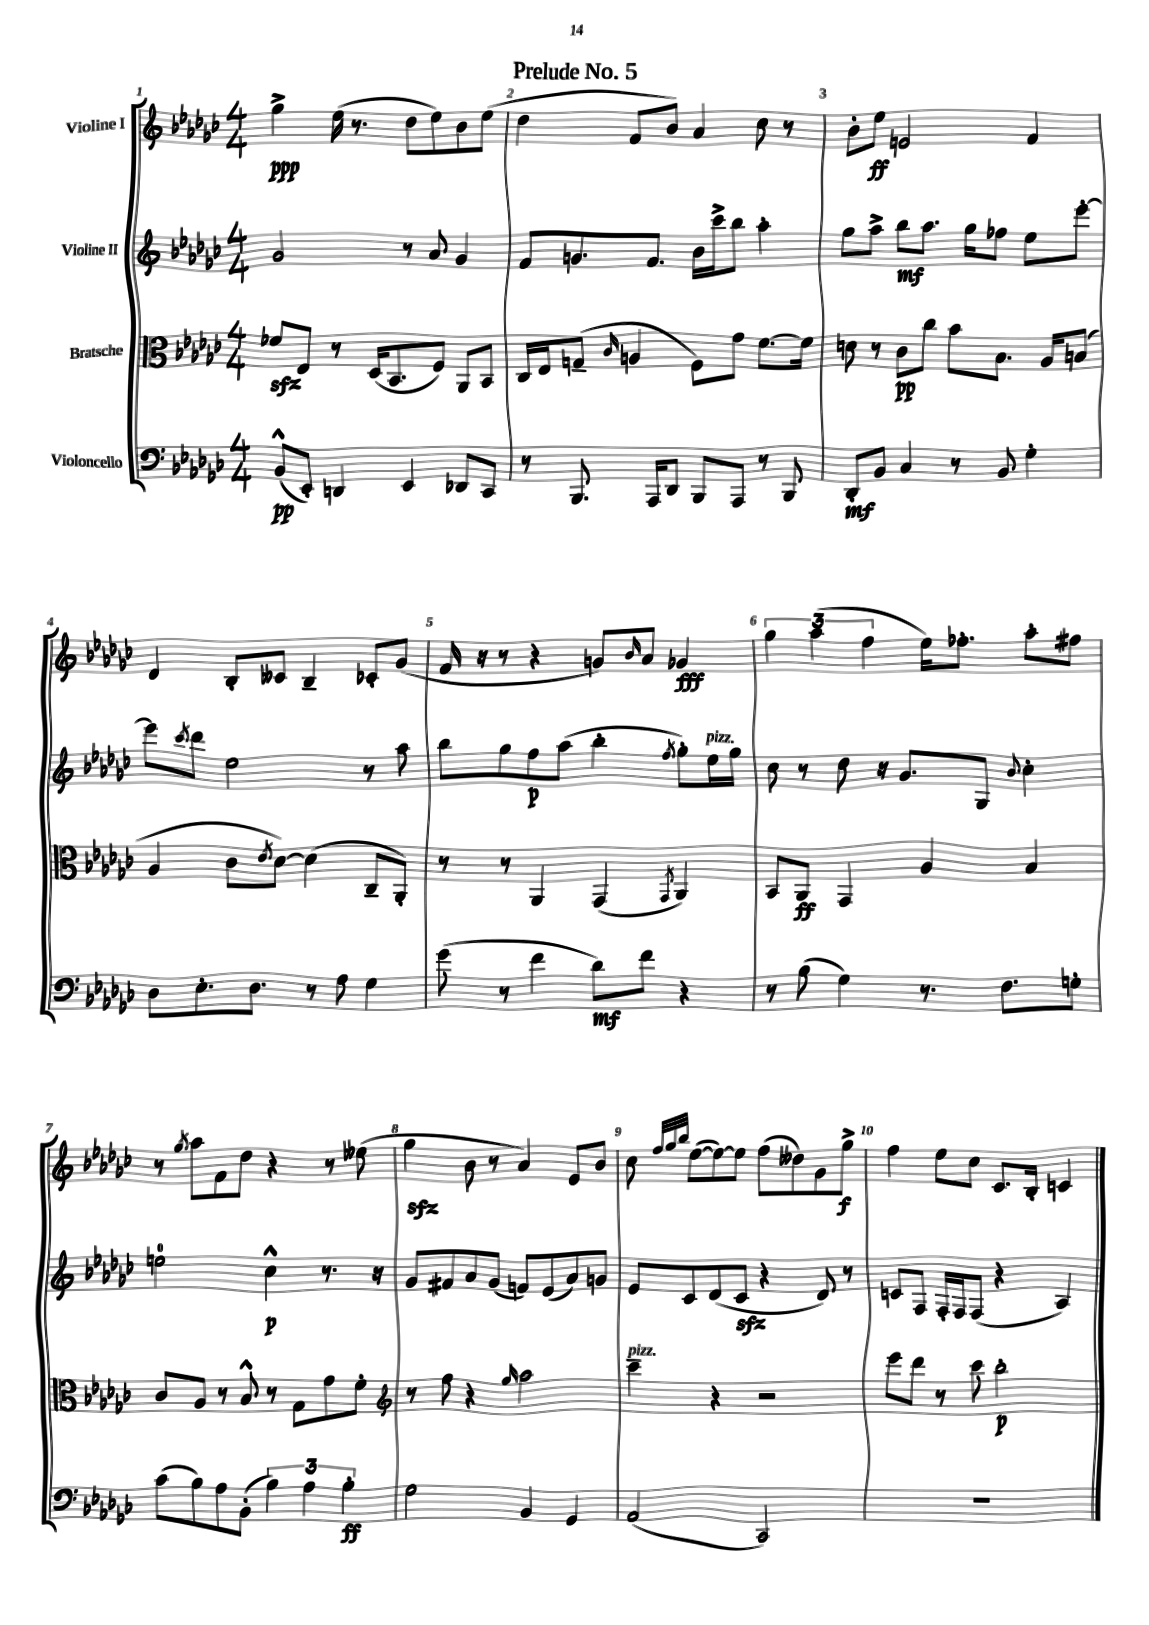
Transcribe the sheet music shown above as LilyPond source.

\header { title = "Prelude No. 5" }
<<
\new StaffGroup <<
\new Staff = "s0" \with { instrumentName = "Violine I" } {
    \clef treble \key ges \major \numericTimeSignature \time 4/4
    ges''4->\ppp ees''16( r8. des''8 ees''8) bes'8 ees''8( |
    des''4 f'8 bes'8) aes'4 ces''8 r8 |
    bes'8-. ees''8\ff e'2 f'4 |
    des'4 bes8-. ceses'8 bes4-- ces'8-. ges'8( |
    f'16 r16 r8 r4 g'8) \grace { bes'16 } aes'8 ges'4\fff |
    \tuplet 3/2 { ges''4 aes''4( f''4 } ees''16) fes''8.-. aes''8-. fis''8 |
    r8 \acciaccatura { ges''8 } aes''8 f'8 des''8 r4 r8 eeses''8( |
    ges''4\sfz bes'8 r8 aes'4) ees'8 bes'8 |
    ces''8 \grace { f''32 ges''32 bes''32 } ees''8~( ees''8~) ees''8 f''8( deses''8) ges'8 ges''8->\f |
    f''4 ees''8 ces''8 ces'8. bes16-. c'4 \bar "|." |
}
\new Staff = "s1" \with { instrumentName = "Violine II" } {
    \clef treble \key ges \major \numericTimeSignature \time 4/4
    ges'2 r8 aes'8 ges'4 |
    f'8 g'8. f'8. bes'16 ces'''16-> bes''8 aes''4-. |
    ges''8 aes''8-> bes''8\mf aes''8. ges''16 fes''8 ees''8 ees'''8~-. |
    ees'''8 \acciaccatura { ces'''8 } des'''8 ees''2 r8 aes''8 |
    bes''8 ges''8 f''8\p aes''8( bes''4-. \acciaccatura { f''8 } ges''8-.) ees''16^\markup { \italic "pizz." } ges''16 |
    ces''8 r8 des''8 r16 ges'8. ges8 \appoggiatura { bes'8 } ces''4-. |
    e''2-0 ces''4-^\p r8. r16 |
    ges'8 fis'8 aes'8 ges'8( f'8) ees'8( aes'8) g'8 |
    ees'8 ces'8 des'8( ces'8\sfz r4 des'8) r8 |
    c'8 f8 f16-. f16 f8( r4 aes4) \bar "|." |
}
\new Staff = "s2" \with { instrumentName = "Bratsche" } {
    \clef alto \key ges \major \numericTimeSignature \time 4/4
    fes'8\sfz ees8 r8 des16( bes,8. f8) aes,8 bes,8 |
    ces16 ees16 g8--( \grace { ces'16 } a4 f8) ges'8 f'8.~ f'16 |
    d'8 r8 ces'8\pp ces''8 bes'8 bes8. aes16 b8( |
    aes4 ces'8 \acciaccatura { ees'8 } des'8~) des'4( ces8-- aes,8-.) |
    r8 r8 aes,4 ges,4( \acciaccatura { ges,8 } aes,4) |
    bes,8 aes,8\ff ges,4 aes4 bes4 |
    ces'8 aes8 r8 bes8-^ r8 ges8 ges'8 f'8-. |
    \clef treble r8 f''8 r4 \grace { ges''16 } aes''2 |
    ces'''4--^\markup { \italic "pizz." } r4 r2 |
    ees'''8 des'''8 r8 ces'''8 bes''2-.\p \bar "|." |
}
\new Staff = "s3" \with { instrumentName = "Violoncello" } {
    \clef bass \key ges \major \numericTimeSignature \time 4/4
    bes,8-^\pp( ees,8-.) d,4 ees,4 des,8 ces,8 |
    r8 bes,,8. aes,,16 des,8 bes,,8 aes,,8 r8 bes,,8 |
    des,8-.\mf bes,8 ces4 r8 bes,8 ges4-. |
    des8 ees8.-. des8. r8 aes8 ges4 |
    ges'8( r8 f'4 des'8\mf) f'8 r4 |
    r8 bes8( ges4) r8. f8. g8-. |
    ces'8( bes8) aes8 bes,8-.( \tuplet 3/2 { bes4) aes4 bes4-.\ff } |
    ges2 bes,4 ges,4 |
    aes,2( ces,2) |
    R1 \bar "|." |
}
>>
>>
\layout { \context { \Score \override BarNumber.break-visibility = ##(#f #t #t) barNumberVisibility = #all-bar-numbers-visible } }
